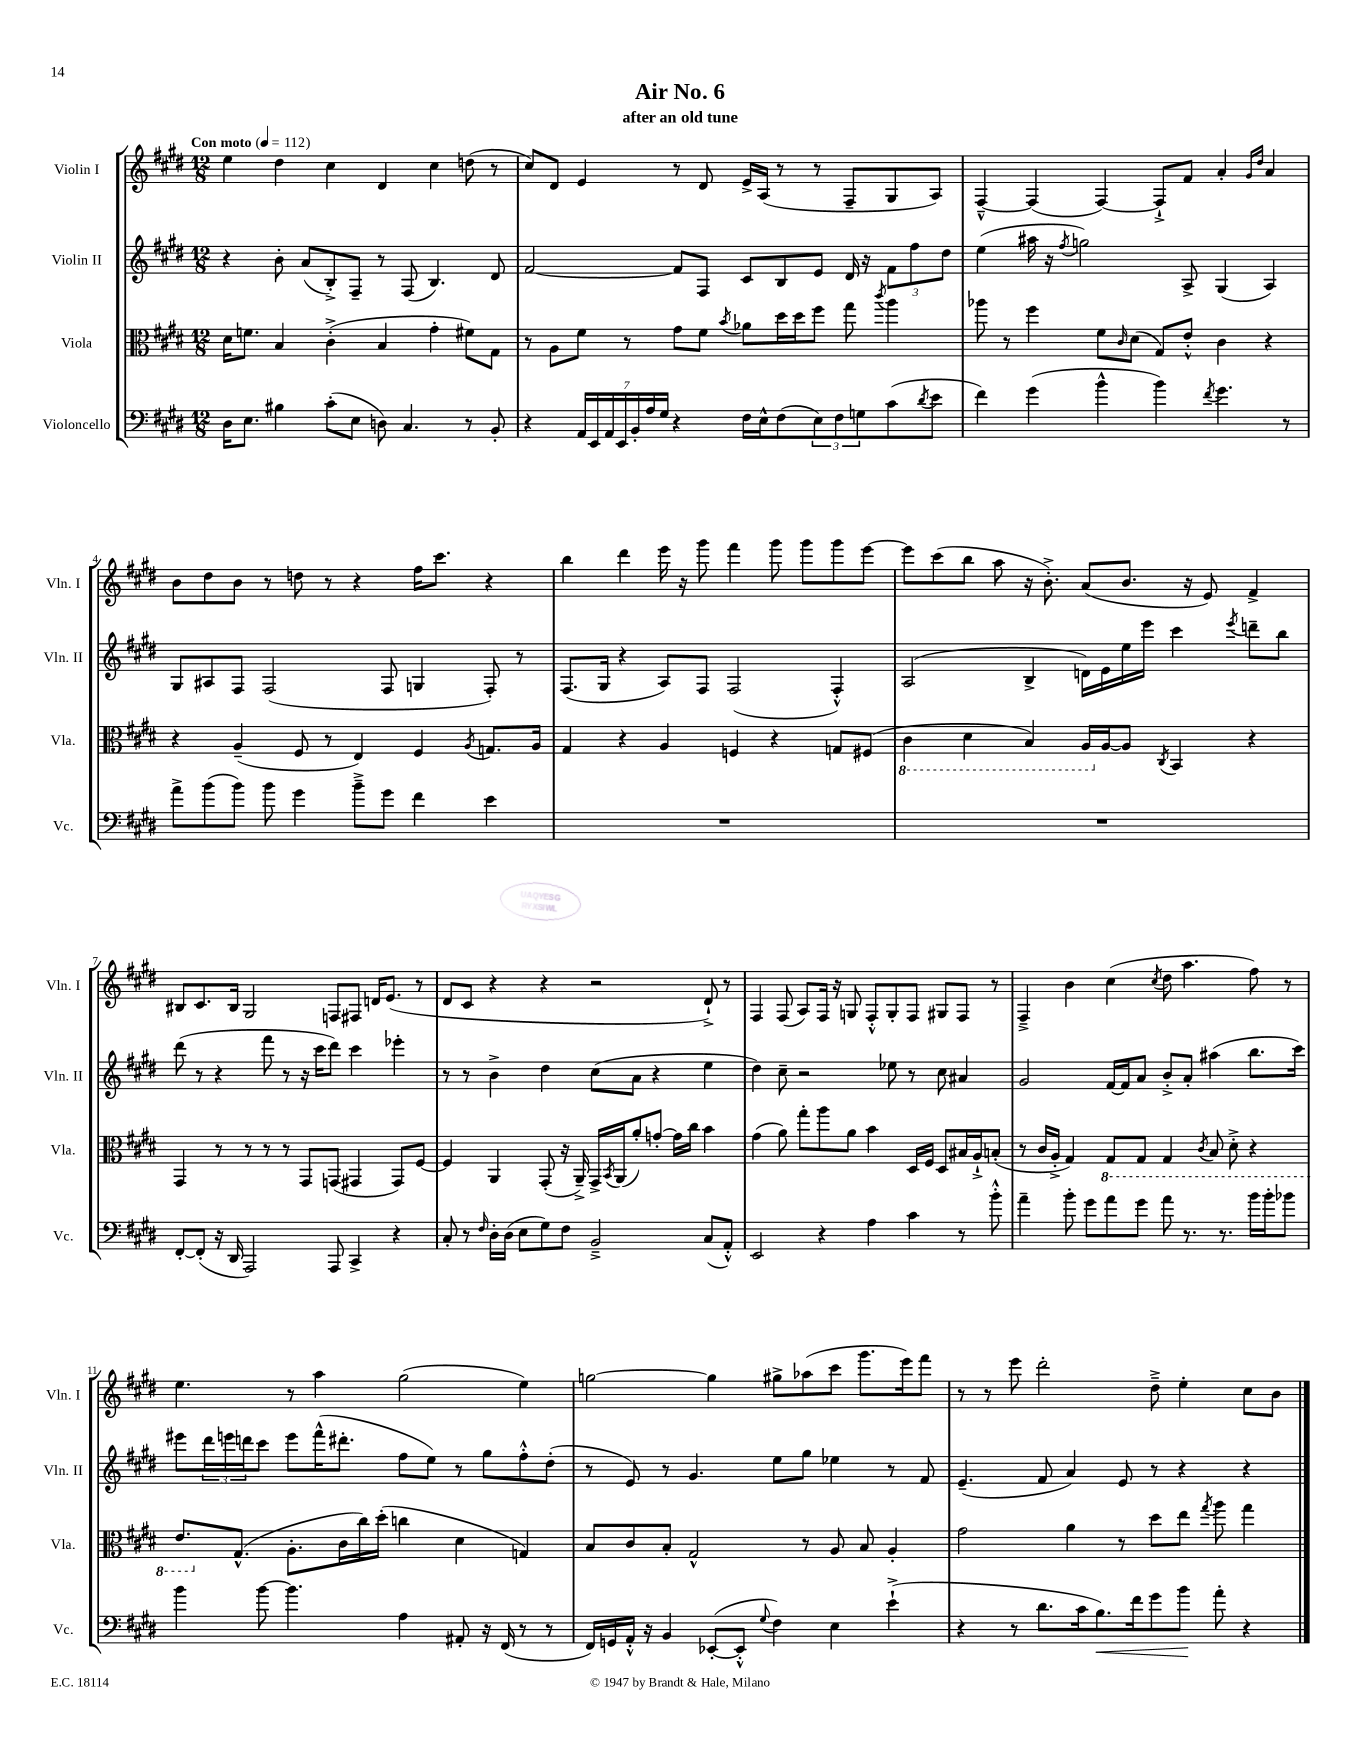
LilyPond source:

\header { title = "Air No. 6" subtitle = "after an old tune" }
<<
\new StaffGroup <<
\new Staff = "s0" \with { instrumentName = "Violin I" shortInstrumentName = "Vln. I" } {
    \clef treble \key e \major \numericTimeSignature \time 12/8 \tempo "Con moto" 4 = 112
    e''4 dis''4 cis''4 dis'4 cis''4 d''8( r8 |
    cis''8) dis'8 e'4 r8 dis'8 e'16-> a16( r8 r8 fis8-- gis8 a8) |
    fis4~---^ fis4( fis4~) fis8-!-> fis'8 a'4-. \grace { gis'16 dis''16 } a'4 |
    b'8 dis''8 b'8 r8 d''8 r8 r4 fis''16 cis'''8. r4 |
    b''4 dis'''4 e'''16 r16 gis'''8 fis'''4 gis'''8 gis'''8 gis'''8 e'''8~ |
    e'''8 cis'''8( b''8 a''8 r16 b'8.-.->) a'8( b'8. r16 e'8) fis'4-> |
    bis8 cis'8. bis16 gis2 f8 fis8 d'16 e'8.( r8 |
    dis'8 cis'8 r4 r4 r2 dis'8-!->) r8 |
    fis4 fis8( a8) fis16 r16 g8 fis8-.-^ g8-. fis8 gis8 fis8 r8 |
    fis4---> b'4 cis''4( \acciaccatura { cis''8 } dis''8 a''4. fis''8) r8 |
    e''4. r8 a''4 gis''2( e''4) |
    g''2~ g''4 gis''8-> aes''8( cis'''8 gis'''8. e'''16) fis'''8 |
    r8 r8 e'''8 dis'''2-. dis''8---> e''4-. cis''8 b'8 \bar "|." |
}
\new Staff = "s1" \with { instrumentName = "Violin II" shortInstrumentName = "Vln. II" } {
    \clef treble \key e \major \numericTimeSignature \time 12/8
    r4 b'8-. a'8( b8-.->) fis8-- r8 fis8( b4.) dis'8 |
    fis'2~ fis'8 fis8 cis'8 b8 e'8 dis'16 r16 \tuplet 3/2 { fis'8 fis''8 dis''8 } |
    e''4( ais''16 r16 \acciaccatura { fis''8 } g''2) a8-> gis4( a4) |
    gis8 ais8 fis8 fis2( fis8 g4 fis8-.) r8 |
    fis8.( gis16 r4 a8) fis8 fis2( fis4-.-^) |
    a2( b4-> d'16) e'16 e''16 e'''16 cis'''4 \acciaccatura { e'''8 } d'''8-- b''8 |
    dis'''8( r8 r4 fis'''8 r8 r16 cis'''16 dis'''8) cis'''4 ees'''4-. |
    r8 r8 b'4-> dis''4 cis''8( a'8 r4 e''4 |
    dis''4) cis''8-- r2 ees''8 r8 cis''8 ais'4 |
    gis'2 fis'16~ fis'16 a'8 b'8-.-> a'8-. ais''4( b''8. cis'''16) |
    eis'''8 \tuplet 3/2 { dis'''16 e'''16 d'''16 } cis'''8 e'''8 fis'''16-^( dis'''8.-. fis''8 e''8) r8 gis''8 fis''8-.-^ dis''8-.( |
    r8 e'8) r8 gis'4. e''8 gis''8 ees''4 r8 fis'8 |
    e'4.--( fis'8 a'4) e'8 r8 r4 r4 \bar "|." |
}
\new Staff = "s2" \with { instrumentName = "Viola" shortInstrumentName = "Vla." } {
    \clef alto \key e \major \numericTimeSignature \time 12/8
    dis'16 f'8. b4 cis'4-.->( b4 gis'4-. fis'8) gis8 |
    r8 a8 fis'8 r8 gis'8 fis'8 \acciaccatura { b'8 } aes'8 dis''16 dis''16 fis''8 gis''8 \acciaccatura { cis'''8 } a''4 |
    aes''8 r8 fis''4 fis'8 \grace { cis'16 } dis'8( gis8) e'8-.-^ cis'4 r4 |
    r4 a4--( fis8 r8 e4) fis4 \acciaccatura { a8 } g8. a16 |
    gis4 r4 a4 f4 r4 g8 fis8( |
    \ottava #-1 cis4 dis4 b,4) a,16 \ottava #0 a16~ a8 \acciaccatura { cis8 } b,4 r4 |
    gis,4 r8 r8 r8 r8 gis,8 g,8( gis,4 gis,8) fis8~ |
    fis4 a,4 gis,8-.( r16 a,16--->) gis,16-> \acciaccatura { b,8 } a,16( a'8-.) g'8~-. g'16 cis''16 b'4 |
    gis'4( a'8) gis''8-. a''8 a'8 b'4 dis16 fis16 dis8 bis16 a16-!-> b8-.( |
    r8 cis'16 a16-.-> gis4) \ottava #-1 gis,8 gis,8 gis,4 \acciaccatura { cis8 } b,8 dis8-.-> r4 |
    e8. \ottava #0 gis8.-^( a8.-. cis'16 cis''16) dis''16-.( c''4 dis'4 g4) |
    b8 cis'8 b8-. gis2-^ r8 a8 b8 a4-. |
    gis'2 a'4 r8 dis''8 e''8 \acciaccatura { gis''8 } a''8 gis''4 \bar "|." |
}
\new Staff = "s3" \with { instrumentName = "Violoncello" shortInstrumentName = "Vc." } {
    \clef bass \key e \major \numericTimeSignature \time 12/8
    dis16 e8. bis4 cis'8-.( e8 d8) cis4. r8 b,8-. |
    r4 \tuplet 7/4 { a,16 e,16 a,16 e,16 b,16-. a16 gis16 } r4 fis16 e16-^ fis8( \tuplet 3/2 { e8) fis8 g8 } cis'8( \acciaccatura { dis'8 } e'8 |
    fis'4) gis'4( b'4-^ b'4) \acciaccatura { fis'8 } gis'4. r8 |
    a'8-> b'8( b'8) b'8 gis'4 b'8---> gis'8 fis'4 e'4 |
    R1. |
    R1. |
    fis,8~-. fis,8-.( r16 dis,16 a,,2) a,,8 cis,4-> r4 |
    cis8-. r8 \grace { fis16 } dis16-. dis16( e8 gis8) fis8 b,2---> cis8( a,8-.-^) |
    e,2 r4 a4 cis'4 r8 b'8-.-^ |
    a'4-- b'8-. gis'8 a'8 gis'8 a'8 r8. r8. b'16 b'16-. bes'8 |
    b'4 b'8~ b'4. a4 ais,8-. r16 fis,16( r8 r8 |
    fis,16) g,16 a,16-.-^ r16 b,4 ees,8~-.( ees,8-.-^ \appoggiatura { gis8 } fis4) e4 e'4-!->( |
    r4 r8 dis'8. cis'16 b8.\<) fis'16 gis'8 b'8\! a'8-. r4 \bar "|." |
}
>>
>>
